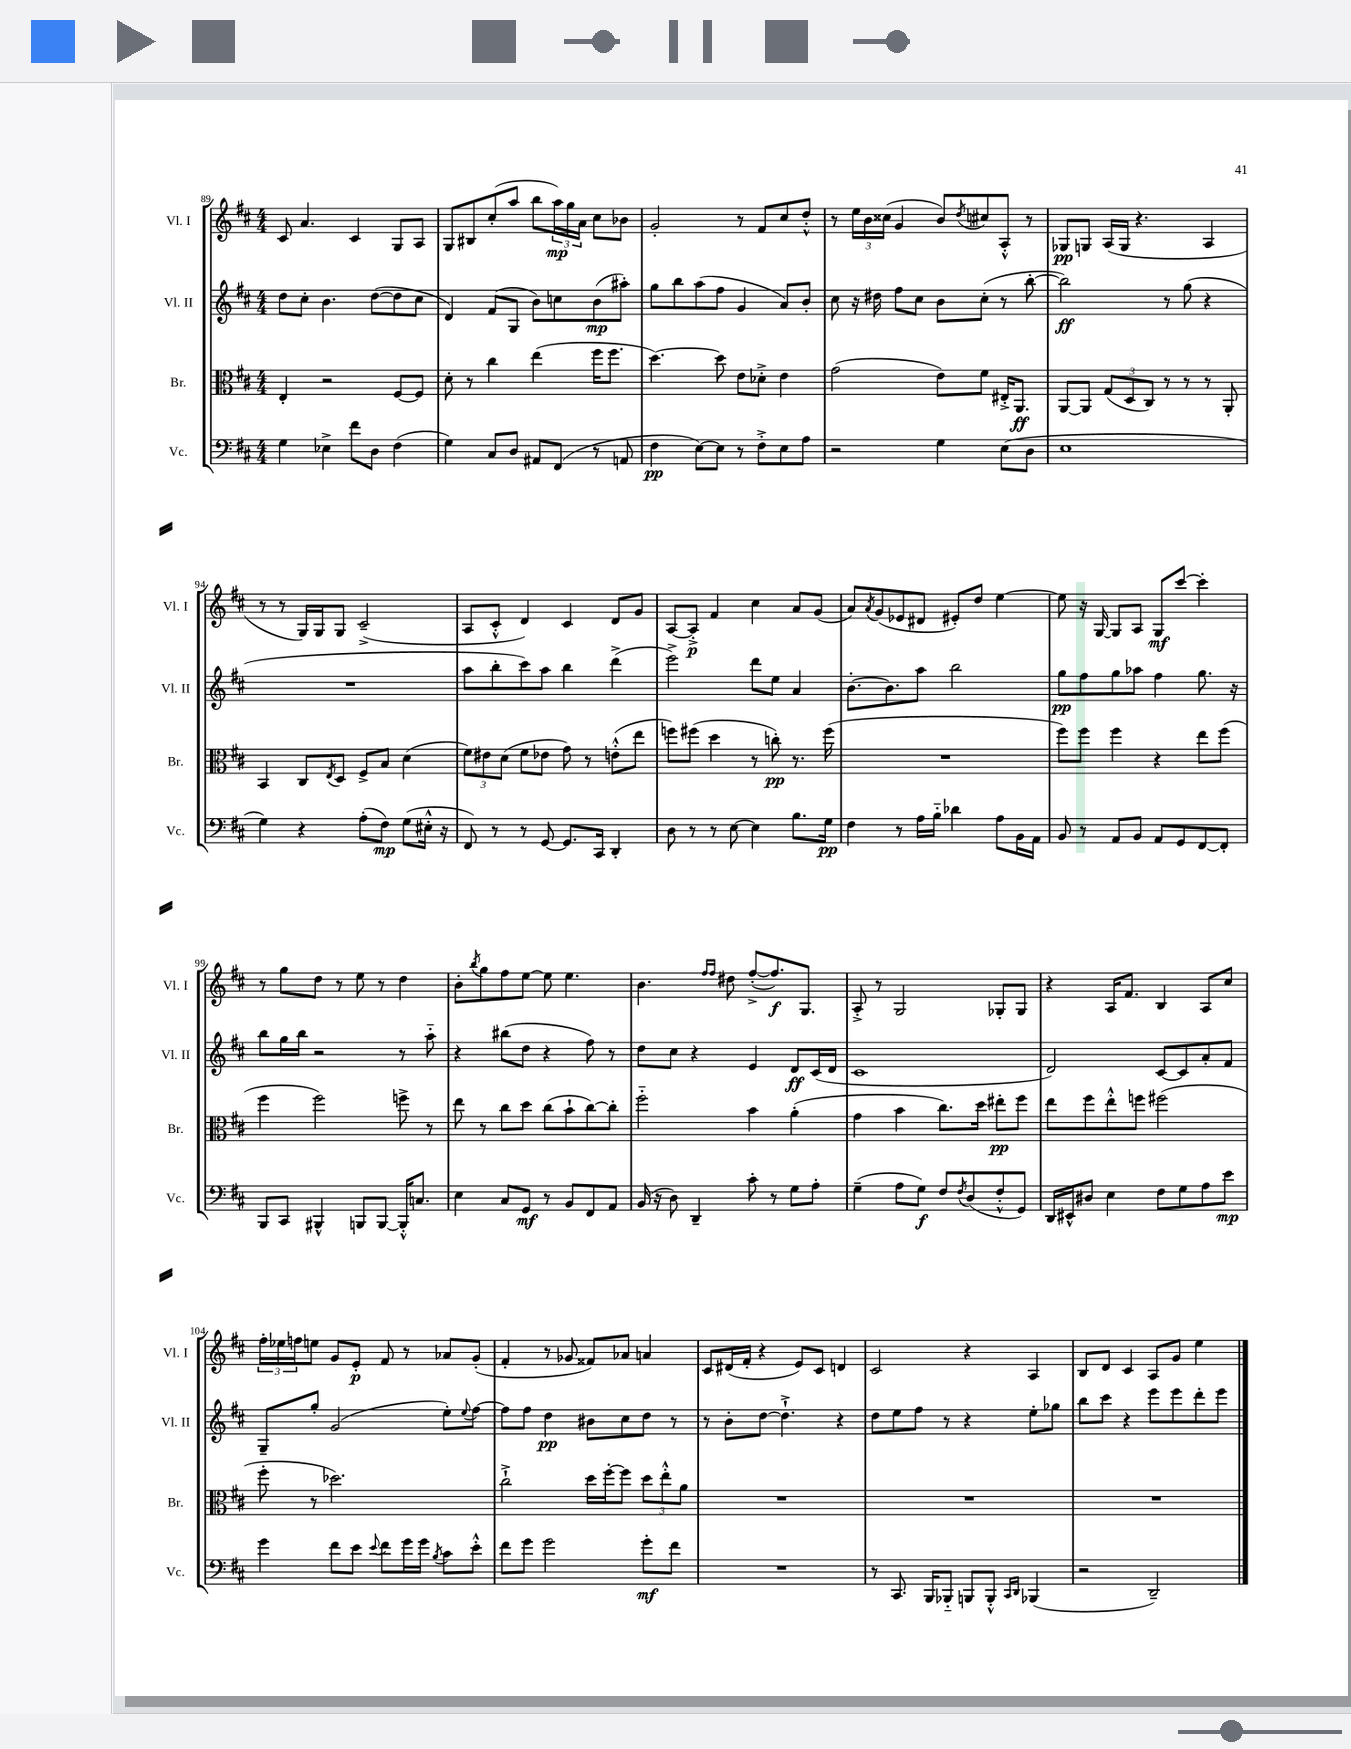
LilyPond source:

<<
\new StaffGroup <<
\new Staff = "s0" \with { instrumentName = "Vl. I" shortInstrumentName = "Vl. I" } {
    \clef treble \key d \major \numericTimeSignature \time 4/4
    cis'8 a'4. cis'4 g8 a8 |
    g8 bis8 cis''8-.( a''8 b''8 \tuplet 3/2 { a''16\mp) g''16 a'16 } cis''8 bes'8 |
    g'2-. r8 fis'8 cis''8 d''8-.-^ |
    r8 \tuplet 3/2 { e''16 b'16 cisis''16( } g'4 b'8) \acciaccatura { d''8 } cis''8 a8-.-^ r8 |
    ges8\pp g8 a16( g16 r4. a4 |
    r8 r8 g16) g16 g8 cis'2--->( |
    a8 cis'8-.-^ d'4) cis'4 d'8 g'8 |
    a8~ a8-.->\p fis'4 cis''4 a'8 g'8( |
    a'8) \acciaccatura { a'8 } g'8( ees'8 dis'8 eis'8-.) d''8 e''4~ |
    e''8 r16 g16~ g8 a8 g8\mf cis'''8~ cis'''4-. |
    r8 g''8 d''8 r8 e''8 r8 d''4 |
    b'8-. \acciaccatura { b''8 } g''8 fis''8 e''8~ e''8 e''4. |
    b'4. \grace { fis''16 fis''16 } dis''8 fis''8~-.->( fis''8.\f) g8. |
    a8-.-> r8 g2 ges8-. ges8 |
    r4 a16 fis'8. b4 a8 cis''8 |
    \tuplet 3/2 { fis''16-. ees''16 f''16 } e''8 g'8 e'8-.\p fis'8 r8 aes'8 g'8-.( |
    fis'4-. r8 ges'8 fisis'8) aes'8 a'4 |
    cis'8 dis'16( fis'16-. r4 e'8) cis'8 d'4 |
    cis'2 r4 a4 |
    b8 d'8 cis'4 a8 g'8 e''4 \bar "|." |
}
\new Staff = "s1" \with { instrumentName = "Vl. II" shortInstrumentName = "Vl. II" } {
    \clef treble \key d \major \numericTimeSignature \time 4/4
    d''8 cis''8-. b'4. d''8~( d''8 cis''8 |
    d'4) fis'8( g8 b'8) c''8 b'8\mp( ais''8-.) |
    g''8 b''8 a''8( fis''8 g'4 a'8) b'8-. |
    cis''8 r16 dis''16 fis''8 cis''8 b'8 cis''8-.( r8 b''8~-. |
    b''2\ff) r8 g''8( r4 |
    R1 |
    a''8 b''8-. cis'''8) a''8 b''4 d'''4->( |
    e'''2->) d'''8 e''8 a'4 |
    b'8.~-. b'8. a''8 b''2 |
    g''8\pp fis''8 g''8 aes''8 fis''4 g''8. r16 |
    b''8 g''16 b''16 r2 r8 a''8-_ |
    r4 bis''8( d''8 r4 fis''8) r8 |
    d''8 cis''8 r4 e'4 d'8\ff cis'16( d'16 |
    cis'1 |
    d'2) cis'8~ cis'8 a'8-. fis'8 |
    g8-- g''8-. g'2( e''8-.) \appoggiatura { e''8 } fis''8~ |
    fis''8 fis''8 d''4\pp bis'8 cis''8 d''8 r8 |
    r8 b'8-. d''8~ d''4.-!-> r4 |
    d''8 e''8 fis''8 r8 r4 e''8-. ges''8 |
    b''8 cis'''8 r4 e'''8 e'''8 d'''8-. e'''8 \bar "|." |
}
\new Staff = "s2" \with { instrumentName = "Br." shortInstrumentName = "Br." } {
    \clef alto \key d \major \numericTimeSignature \time 4/4
    e4-. r2 fis8~ fis8 |
    d'8-. r8 cis''4 e''4( fis''16 fis''8. |
    d''4.~) d''8 e'8 des'8-.-> e'4 |
    g'2( e'8) fis'8 eis16-.-> a,8.\ff |
    a,8~ a,8 \tuplet 3/2 { g8( d8 cis8) } r8 r8 r8 a,8-. |
    b,4 cis8 \acciaccatura { e8 } d8 fis8-> b8 d'4( |
    \tuplet 3/2 { fis'8) eis'8 d'8( } fis'8 ees'8 g'8) r8 e'8-.-^( e''8 |
    f''8) fis''8( d''4 r8 c''8-.\pp) r8. fis''16( |
    R1 |
    fis''8) fis''8 fis''4 r4 e''8 fis''8( |
    fis''4 fis''2) f''8-> r8 |
    e''8 r8 cis''8 d''8 cis''8( b'8-! cis''8~) cis''8-. |
    fis''2-_ b'4 a'4-.( |
    g'4 b'4 cis''8.) d''16 eis''8-.\pp fis''8 |
    e''8 fis''8 e''8-.-^ f''8 fis''2( |
    fis''8-. r8 des''2.) |
    cis''2-!-> d''16 fis''16~-. fis''8 \tuplet 3/2 { d''8 e''8-.-^ a'8 } |
    R1 |
    R1 |
    R1 \bar "|." |
}
\new Staff = "s3" \with { instrumentName = "Vc." shortInstrumentName = "Vc." } {
    \clef bass \key d \major \numericTimeSignature \time 4/4
    g4 ees4-> fis'8 d8 fis4( |
    g4) cis8 d8 ais,8 fis,8( r8 a,8 |
    fis4\pp e8~) e8 r8 fis8-.-> e8 a8 |
    r2 g4 e8( d8 |
    e1 |
    g4) r4 a8-.( fis8\mp) g8( eis16-.-^ r16 |
    fis,8) r8 r8 g,8~ g,8. cis,16 d,4-. |
    d8 r8 r8 e8~ e4 b8. g16\pp |
    fis4 r8 a16 b16-_ des'4 a8 b,16 a,16 |
    b,8 r8 a,8 b,8 a,8 g,8 fis,8~ fis,8-. |
    b,,8 cis,8 bis,,4-^ b,,8 b,,8~ b,,16-.-^ c8. |
    e4 cis8 g,8\mf r8 b,8 fis,8 a,8 |
    b,16( r16 d8) d,4-- cis'8-. r8 g8 a8-. |
    g4--( a8 g8\f) fis8 \acciaccatura { fis8 } d8( fis8-.-^ g,8) |
    d,16 eis,16-^ dis8 e4 fis8 g8 a8 e'8\mp |
    g'4 fis'8 e'8 \appoggiatura { e'8 } fis'8 g'16 g'16 \acciaccatura { b8 } cis'8 e'8-.-^ |
    fis'8 g'8 g'2 g'8-.\mf fis'8 |
    R1 |
    r8 cis,8. b,,16 bes,,8-_ b,,8 b,,8-.-^ \grace { cis,16 d,16 } bes,,4( |
    r2 d,2--) \bar "|." |
}
>>
>>
\layout { \context { \Score currentBarNumber = #89 } }
